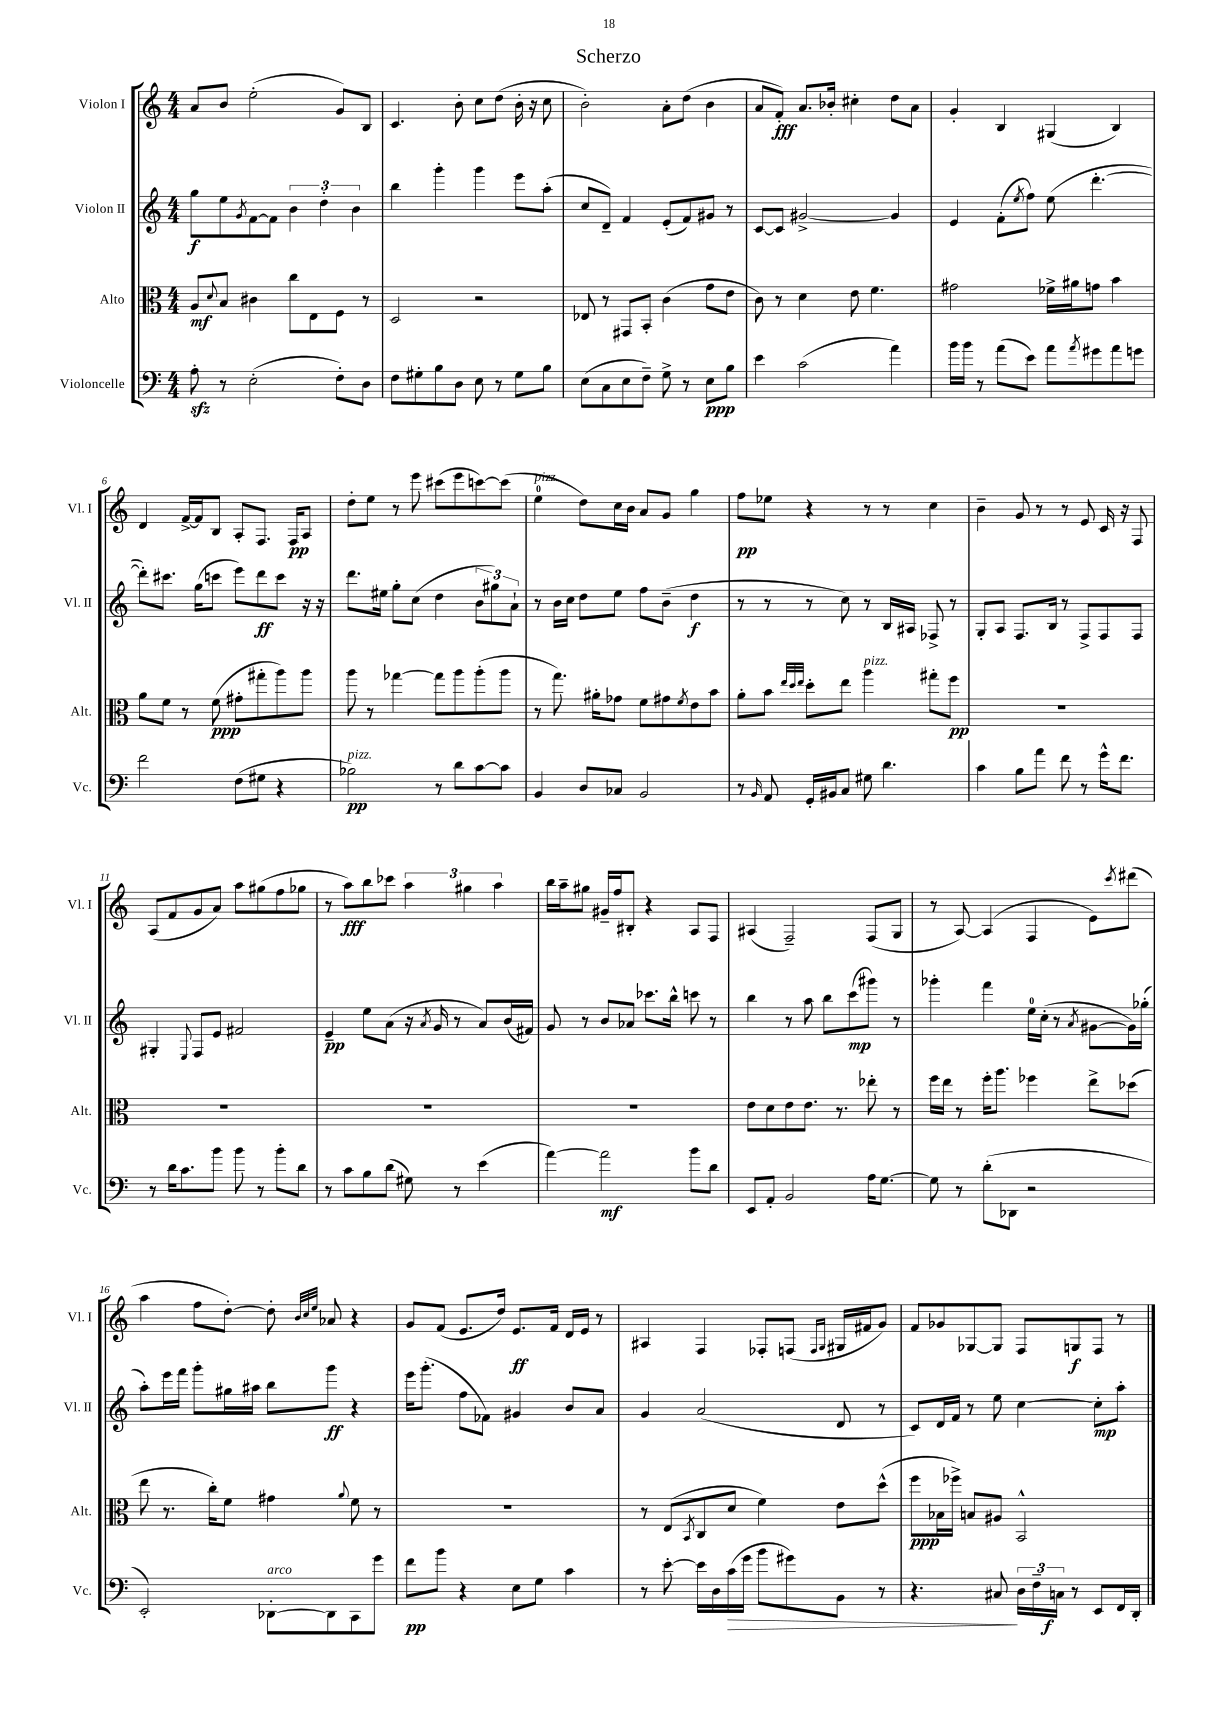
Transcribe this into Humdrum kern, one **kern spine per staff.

**kern	**kern	**kern	**kern
*staff4	*staff3	*staff2	*staff1
*clefF4	*clefC3	*clefG2	*clefG2
*k[]	*k[]	*k[]	*k[]
*M4/4	*M4/4	*M4/4	*M4/4
8A'	8A	8gg	8a
.	8qqd	.	.
8r	8B	8ee	8b
.	.	8qg	.
(2E'	4c#	[8f	(2ee'
.	.	8f]	.
.	8cc	6b	.
.	8E	.	.
.	.	6dd'	.
8F')	8F	.	8g)
.	.	6b	.
8D	8r	.	8B
=	=	=	=
8F	2D	4bb	4.c
8G#'	.	.	.
8B	.	4ggg'	.
8D	.	.	8b'
8E	2r	4ggg	8cc
8r	.	.	(8dd
8G#	.	8eee	16b'
.	.	.	16r
8B	.	(8aa'	8cc
=	=	=	=
(8E	8E-	8cc	2b')
8C	8r	8d~)	.
8E	8GG#	4f	.
8F~)	8BB'	.	.
8G^	(4c	(8e'	8a'
8r	.	8f)	(8dd
8E	8g	8g#	4b
8B	8e	8r	.
=	=	=	=
4e	8c)	[8c	8a
.	8r	8c]	8f')
(2c	4d	[2g#^	8.a
.	.	.	16b-'
.	8e	.	4cc#'
.	4.f	.	.
4a)	.	4g#]	8dd
.	.	.	8a
=	=	=	=
16b	2g#	4e	4g'
16b	.	.	.
8r	.	.	.
(8a	.	(8f'	4B
.	.	8qee	.
8e)	.	8ff)	.
8a	16f-^	(8ee	(4G#
.	16a#	.	.
8qa	.	.	.
8g#	8g	[4.ddd'	.
8a	4b	.	4B)
8g	.	.	.
=	=	=	=
2f	8a	8ddd'])	4d
.	8f	8.ccc#	.
.	8r	.	[16f^
.	.	(16gg	16f]
.	(8f	8ccc	8B
(8F	8g#'	8eee)	8A'
8G#	8gg#'	8ddd	8.F
4r	8aa)	8ccc	.
.	.	.	16F
.	8aa	16r	8A
.	.	16r	.
=	=	=	=
2B-)	8aa	8.ddd	8dd'
.	8r	.	8ee
.	.	16ee#	.
.	[4gg-	8gg'	8r
.	.	(8cc	8eee
8r	8gg-]	4dd	(8ccc#
8d	8aa	.	8eee
[8c	(8aa'	12b	[8ccc)
.	.	12gg#)	.
8c]	8aa	.	(8ccc]
.	.	12a`	.
=	=	=	=
4BB	8r	8r	4ee
.	8.gg)	16b	.
.	.	16cc	.
8D	.	8dd	8dd)
.	16a#'	.	.
8C-	8g-	8ee	16cc
.	.	.	16b
2BB	8f	8ff	8a
.	8g#	(8b~	8g
.	8qf	.	.
.	8e	4dd	4gg
.	8b	.	.
=	=	=	=
8r	8a'	8r	8ff
16qqBB	.	.	.
8AA	8b	8r	8ee-
.	32qqee	.	.
.	32qqdd	.	.
.	32qqee	.	.
16GG'	8dd'	8r	4r
16BB#	.	.	.
8C	8ee	8cc)	.
8G#	4aa	8r	8r
4.d	.	16B	8r
.	.	16A#	.
.	8gg#'	8F-^	4cc
.	8ff	8r	.
=	=	=	=
4c	1r	8G'	4b~
.	.	8A	.
8B	.	8.F	8g
8a	.	.	8r
.	.	16B	.
8f	.	8r	8r
8r	.	8F^	8e
16g^^	.	8F	16c
8.f	.	.	16r
.	.	8F	8F
=	=	=	=
8r	1r	4G#'	(8A
16d	.	.	8f
8.c	.	.	.
.	.	8qqE	.
.	.	8F	8g
8b	.	8e	8a)
8b	.	2f#	8aa
8r	.	.	(8gg#
8b'	.	.	8ff
8d	.	.	8gg-
=	=	=	=
8r	1r	4e~	8r
8c	.	.	8aa)
8B	.	8ee	8bb
(8d	.	(8a	8ccc-
8G#)	.	16r	6aa
.	.	8qa	.
.	.	16g	.
8r	.	8r	.
.	.	.	6gg#
(4e	.	8a)	.
.	.	.	6aa
.	.	(16b	.
.	.	16f#)	.
=	=	=	=
[4a)	1r	8g	16bb
.	.	.	16aa~
.	.	8r	8gg#
2a]	.	8b	16g#~
.	.	.	16ff
.	.	8a-	8B#'
.	.	8.ccc-	4r
.	.	16bb^^	.
8b	.	8ccc	8A
8d	.	8r	8F
=	=	=	=
8EE	8e	4bb	(4A#
8AA'	8d	.	.
2BB	8e	8r	2F~)
.	8.e	8aa	.
.	.	8bb	.
.	8.r	.	.
.	.	(8ccc	.
16A	8ee-'	8ggg#)	(8F
[8.G	.	.	.
.	8r	8r	8G
=	=	=	=
8G]	16ff	4ggg-'	8r
.	16ee	.	.
8r	8r	.	[8A)
(8d'	16ff'	4fff	(4A]
.	8.aa	.	.
8DD-	.	.	.
2r	4ff-	16ee	4F
.	.	(16cc'	.
.	.	8r	.
.	.	8qa	.
.	8ee^	[8g#	8e)
.	.	.	8qccc
.	(8dd-	16g#])	(8ddd#
.	.	(16gg-'	.
=	=	=	=
2EE')	8ee	8aa')	4aa
.	8.r	16eee	.
.	.	16fff	.
.	.	8ggg'	8ff
.	16cc')	.	.
.	8f	16gg#	[8dd')
.	.	16aa#	.
[8DD-'	4g#	8bb	8dd']
.	.	.	32qqb
.	.	.	32qqcc
.	.	.	32qqee
8DD-]	.	8ggg	8a-
.	8qqa	.	.
8CC	8f	4r	4r
8g	8r	.	.
=	=	=	=
8f	1r	16eee	8g
.	.	(8.ggg'	.
8b	.	.	(8f
4r	.	8ff	8.e
.	.	8f-)	.
.	.	.	16dd)
8E	.	4g#	8.e
8G	.	.	.
.	.	.	16f
4c	.	8b	16d
.	.	.	16e
.	.	8a	8r
=	=	=	=
8r	8r	4g	4A#
[8e'	(8E	.	.
.	8qBB	.	.
16e]	8C	(2a	4F
16D	.	.	.
(16c	8d	.	.
16g	.	.	.
8b	4f)	.	8F-'
8g#)	.	.	(8F
.	.	.	16qqF
.	.	.	16qqG
8BB	8e	8d	16G#
.	.	.	16f#
8r	(8dd^^	8r	8g)
=	=	=	=
4.r	8ff	8c)	8f
.	16B-	16d	8g-
.	16ff-^)	16f	.
.	8B	8r	[8G-
8C#	8A#	8ee	8G-]
24D	2BB^^	[4cc	8F
24F~	.	.	.
24C	.	.	.
8r	.	.	8G
8EE	.	8cc']	8F
16FF	.	8aa'	8r
16DD'	.	.	.
==	==	==	==
*-	*-	*-	*-
